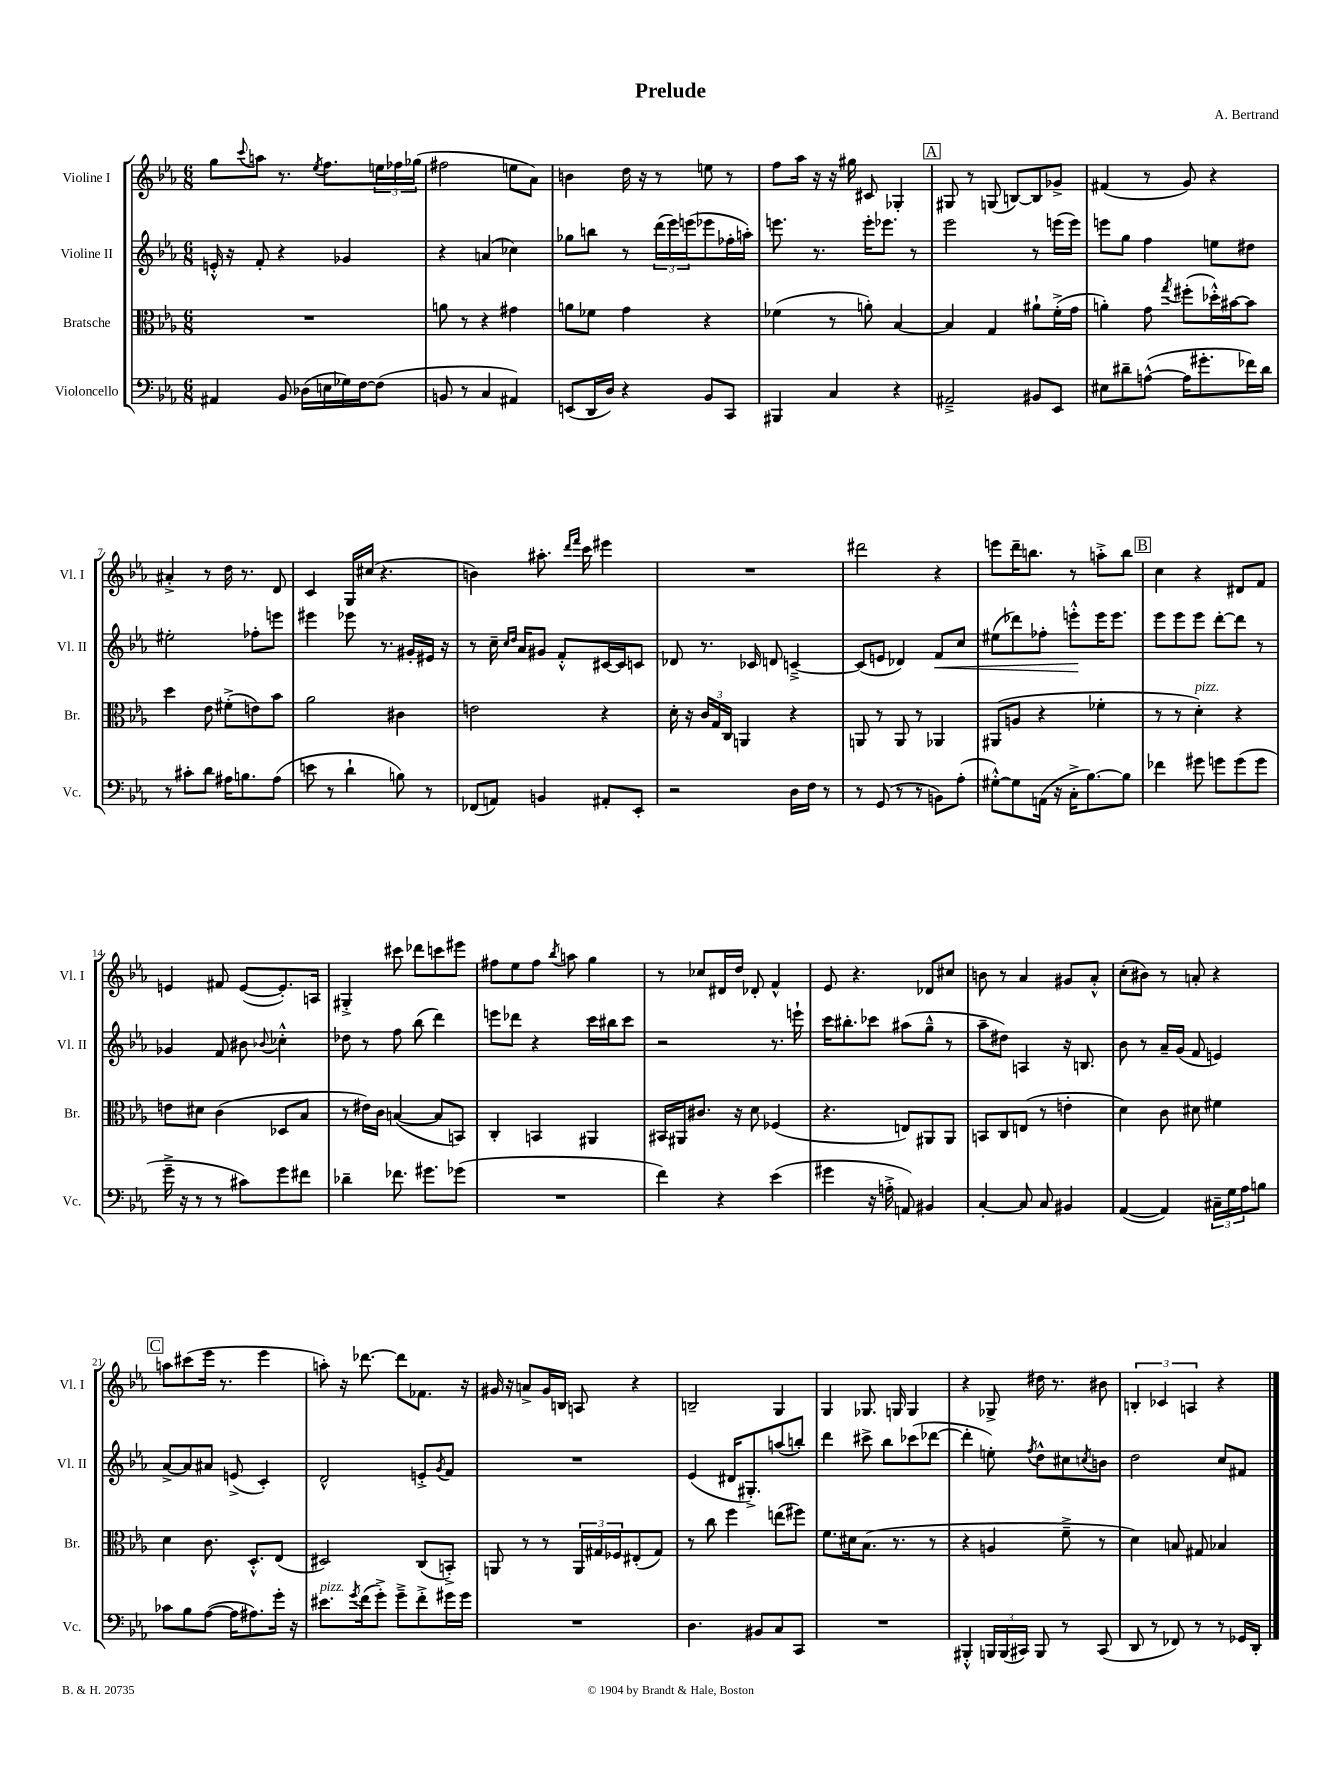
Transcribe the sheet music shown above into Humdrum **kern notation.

**kern	**kern	**kern	**kern
*staff4	*staff3	*staff2	*staff1
*clefF4	*clefC3	*clefG2	*clefG2
*k[b-e-a-]	*k[b-e-a-]	*k[b-e-a-]	*k[b-e-a-]
*M6/8	*M6/8	*M6/8	*M6/8
4AA#	2.r	16e'^^	8gg
.	.	16r	.
.	.	.	8qqccc
.	.	8f'	8aa
8BB-	.	4r	8.r
(16D-	.	.	.
.	.	.	8qee-
16E	.	.	8.ff
16G-)	.	4g-	.
[16F	.	.	.
(8F]	.	.	24ee
.	.	.	24ff-
.	.	.	(24gg-
=	=	=	=
8BB	8a	4r	2ff#
8r	8r	.	.
4C	4r	(4a	.
4AA#)	4g#	4cc-)	8ee
.	.	.	8a-)
=	=	=	=
(8EE	8a	8gg-	4b
16DD	8f-	8bb	.
16D)	.	.	.
4r	4g	8r	16dd
.	.	.	16r
.	.	(24ddd	8r
.	.	24eee-)	.
.	.	(24eee	.
8BB-	4r	8eee-	8ee
8CC	.	16ff-'	8r
.	.	16aa')	.
=	=	=	=
4BBB#	(4f-	8.eee	8ff
.	.	.	16aa-
.	.	8.r	16r
4C	8r	.	16r
.	.	.	16gg#
.	8a')	16eee'	8c#
.	.	8.eee-	.
4r	[4B-	.	4G-'
.	.	8r	.
=	=	=	=
2AA#~^	4B-]	2eee-	8G#
.	.	.	8r
.	4G	.	(8G
.	.	.	[8B)
8BB#	8a#`	8r	8B]
8EE-	(16f'^	(16eee	8g-^
.	16g	16eee)	.
=	=	=	=
8E#	4a')	8eee	(4f#
8d#~	.	8gg	.
([8A^^	8g	4ff	8r
.	8qgg	.	.
16A]	(8ff#'	.	8g)
8.g#'	.	.	.
.	16dd-'^^)	8ee	4r
.	[16b#	.	.
16f-)	8b#]	8dd#	.
16d#	.	.	.
=	=	=	=
8r	4dd	2ee#'	4a#'^
8c#'	.	.	.
8d	8e-	.	8r
16A#	(8f#'^	.	16dd
8.B	.	.	8.r
.	8e)	8ff-'	.
(8A#	8b-	8eee	8d
=	=	=	=
8e	2a-	4eee#	4c
8r	.	.	.
4d`	.	8eee-	16G
.	.	.	(16cc#
.	.	8.r	4.r
8B)	4c#	.	.
.	.	16g#'	.
8r	.	16e#	.
.	.	16r	.
=	=	=	=
(8FF-	2e	8r	4b)
8AA)	.	16cc~	.
.	.	16qqcc	.
.	.	16qqdd	.
.	.	16a-	.
4BB	.	8g#	8.aa#'
.	.	8f'^^	.
.	.	.	16qqddd
.	.	.	16qqfff
.	.	.	16ccc
8AA#'	4r	[16c#	4eee#
.	.	16c#]	.
8EE-'	.	8c	.
=	=	=	=
2r	16d'	8d-	2.r
.	16r	.	.
.	24c	8.r	.
.	24G	.	.
.	24C	.	.
.	4AA	.	.
.	.	16c-	.
.	.	8d	.
16D	4r	[4c~^	.
16F	.	.	.
8r	.	.	.
=	=	=	=
8r	8AA	(8c]	2ddd#
(8GG	8r	8e	.
8r	8AA	4d-)	.
8r	8r	.	.
8BB)	4AA-	8f	4r
(8A-'	.	8cc	.
=	=	=	=
[8G#'^^)	(8AA#	(8ee#	8eee
8G#]	8A	8ddd-)	16ddd~
.	.	.	8.bb
(16AA	4r	8ff-'	.
16r	.	.	.
16C'^	.	8eee'^^	8r
[8.B-)	.	.	.
.	4f-'	16eee	8aa'^
.	.	8.eee	.
8B-]	.	.	8bb
=	=	=	=
4f-	8r	8eee-	4cc
.	8r	8eee-	.
8g#	4d')	8eee-	4r
8g	.	[8ddd'	.
(8g	4r	8ddd]	8d#
8g	.	8r	8f
=	=	=	=
16g~^	8e	4g-	4e
16r	.	.	.
8r	8d#	.	.
8r	(4c	8f	8f#
8c#)	.	8b#	([8e
.	.	8qqb-	.
8g	8D-	4cc-'^^	8.e'])
8f#	8B-	.	.
.	.	.	16A
=	=	=	=
4d-~	8r	8dd-	4G#'^
.	16e#)	8r	.
.	16c	.	.
8.f-	([4B	8ff	8ccc#
.	.	(8bb-	8ddd-
8.g#	.	.	.
.	8B]	4ddd)	8ccc
(8g-	8BB)	.	8eee#
=	=	=	=
2.r	4C'	8eee	8ff#
.	.	8ddd-	8ee-
.	4BB	4r	8ff#
.	.	.	8qbb-
.	.	.	8aa
.	4AA#	16ccc	4gg
.	.	16bb#	.
.	.	8ccc	.
=	=	=	=
4f)	16BB#	2r	8r
.	16AA#	.	.
.	8.c#	.	8cc-
4r	.	.	16d#
.	16r	.	16dd
.	8d	.	8d-'
(4e-	(4F-	8.r	4f^^
.	.	16eee`	.
=	=	=	=
4g#	4.r	16ccc	8e-
.	.	8.bb#'	.
.	.	.	4.r
16r	.	8ccc-	.
16A'^	.	.	.
8AA)	8E)	(8aa#	.
4BB#	8AA#	8gg~^^	8d-
.	8AA#	8r	8cc#
=	=	=	=
[4C'	8BB	8aa-~	8b
.	8C	8dd#)	8r
8C]	(8E	4A	4a-
8C	8r	.	.
4BB#	4e'	16r	8g#
.	.	8.B	.
.	.	.	8a-'^^
=	=	=	=
([4AA-	4d)	8b-	(8cc'
.	.	8r	8b#)
4AA-])	8c	16a-~	8r
.	.	(16g	.
.	8d#	8f	8a'
24C#~	4f#	4e)	4r
24G	.	.	.
24A-	.	.	.
8B	.	.	.
=	=	=	=
8c-	4d	[8a-^	8aa
8B-	.	8a-]	(8ccc#
([8A-	8.c	8a#	16eee-
.	.	.	8.r
16A-]	.	(8e^	.
8.A#)	8.D'^^	.	.
.	.	4c')	4eee-
16g'	(8E-	.	.
16r	.	.	.
=	=	=	=
8.e#	2D#)	2d^^	8aa')
.	.	.	16r
8qg	.	.	.
(16f	.	.	[8.ddd-
8g'^)	.	.	.
8g~^	.	.	8ddd-]
8f'^	(8C	8e'^	8.f-
.	.	8qg	.
16g#	8BB'^)	8f	.
16g#	.	.	16r
=	=	=	=
2.r	8AA	2.r	16g#
.	.	.	16r
.	8r	.	8a^
.	8r	.	16g#
.	.	.	16B
.	24AA	.	8A
.	24G#	.	.
.	24F-	.	.
.	(8E#'	.	4r
.	8G#)	.	.
=	=	=	=
4.D	8r	(4e-	2B~
.	8cc	.	.
.	4ff	16d#	.
.	.	8.G#'^)	.
8BB#	.	.	.
8C	(8ee	(8aa	4G
8CC	8ff#)	8bb')	.
=	=	=	=
2.r	8.f	4ddd	4G
.	16d#	.	.
.	(8.B-	8ccc#^	8.G-
.	.	8bb-	.
.	8.r	.	16G
.	.	(8ccc-	4G
.	8r	[8ddd-	.
=	=	=	=
4BBB#'^^	4r	4ddd-']	4r
24BBB	4A	8ee')	8G-^
(24BBB	.	.	.
24CC#)	.	.	.
.	.	8qff	.
8BBB	.	8dd^^	16dd#
.	.	.	8.r
8r	8f~^	8cc#	.
.	.	8qcc	.
(8CC#	8r	8b	8b#
=	=	=	=
8DD	4d)	2dd	6B'
8r	.	.	.
.	.	.	6c-
8FF-)	8B	.	.
.	.	.	6A
8r	8G#	.	.
8r	4B-	8cc	4r
16GG-	.	8f#	.
16DD'	.	.	.
==	==	==	==
*-	*-	*-	*-
